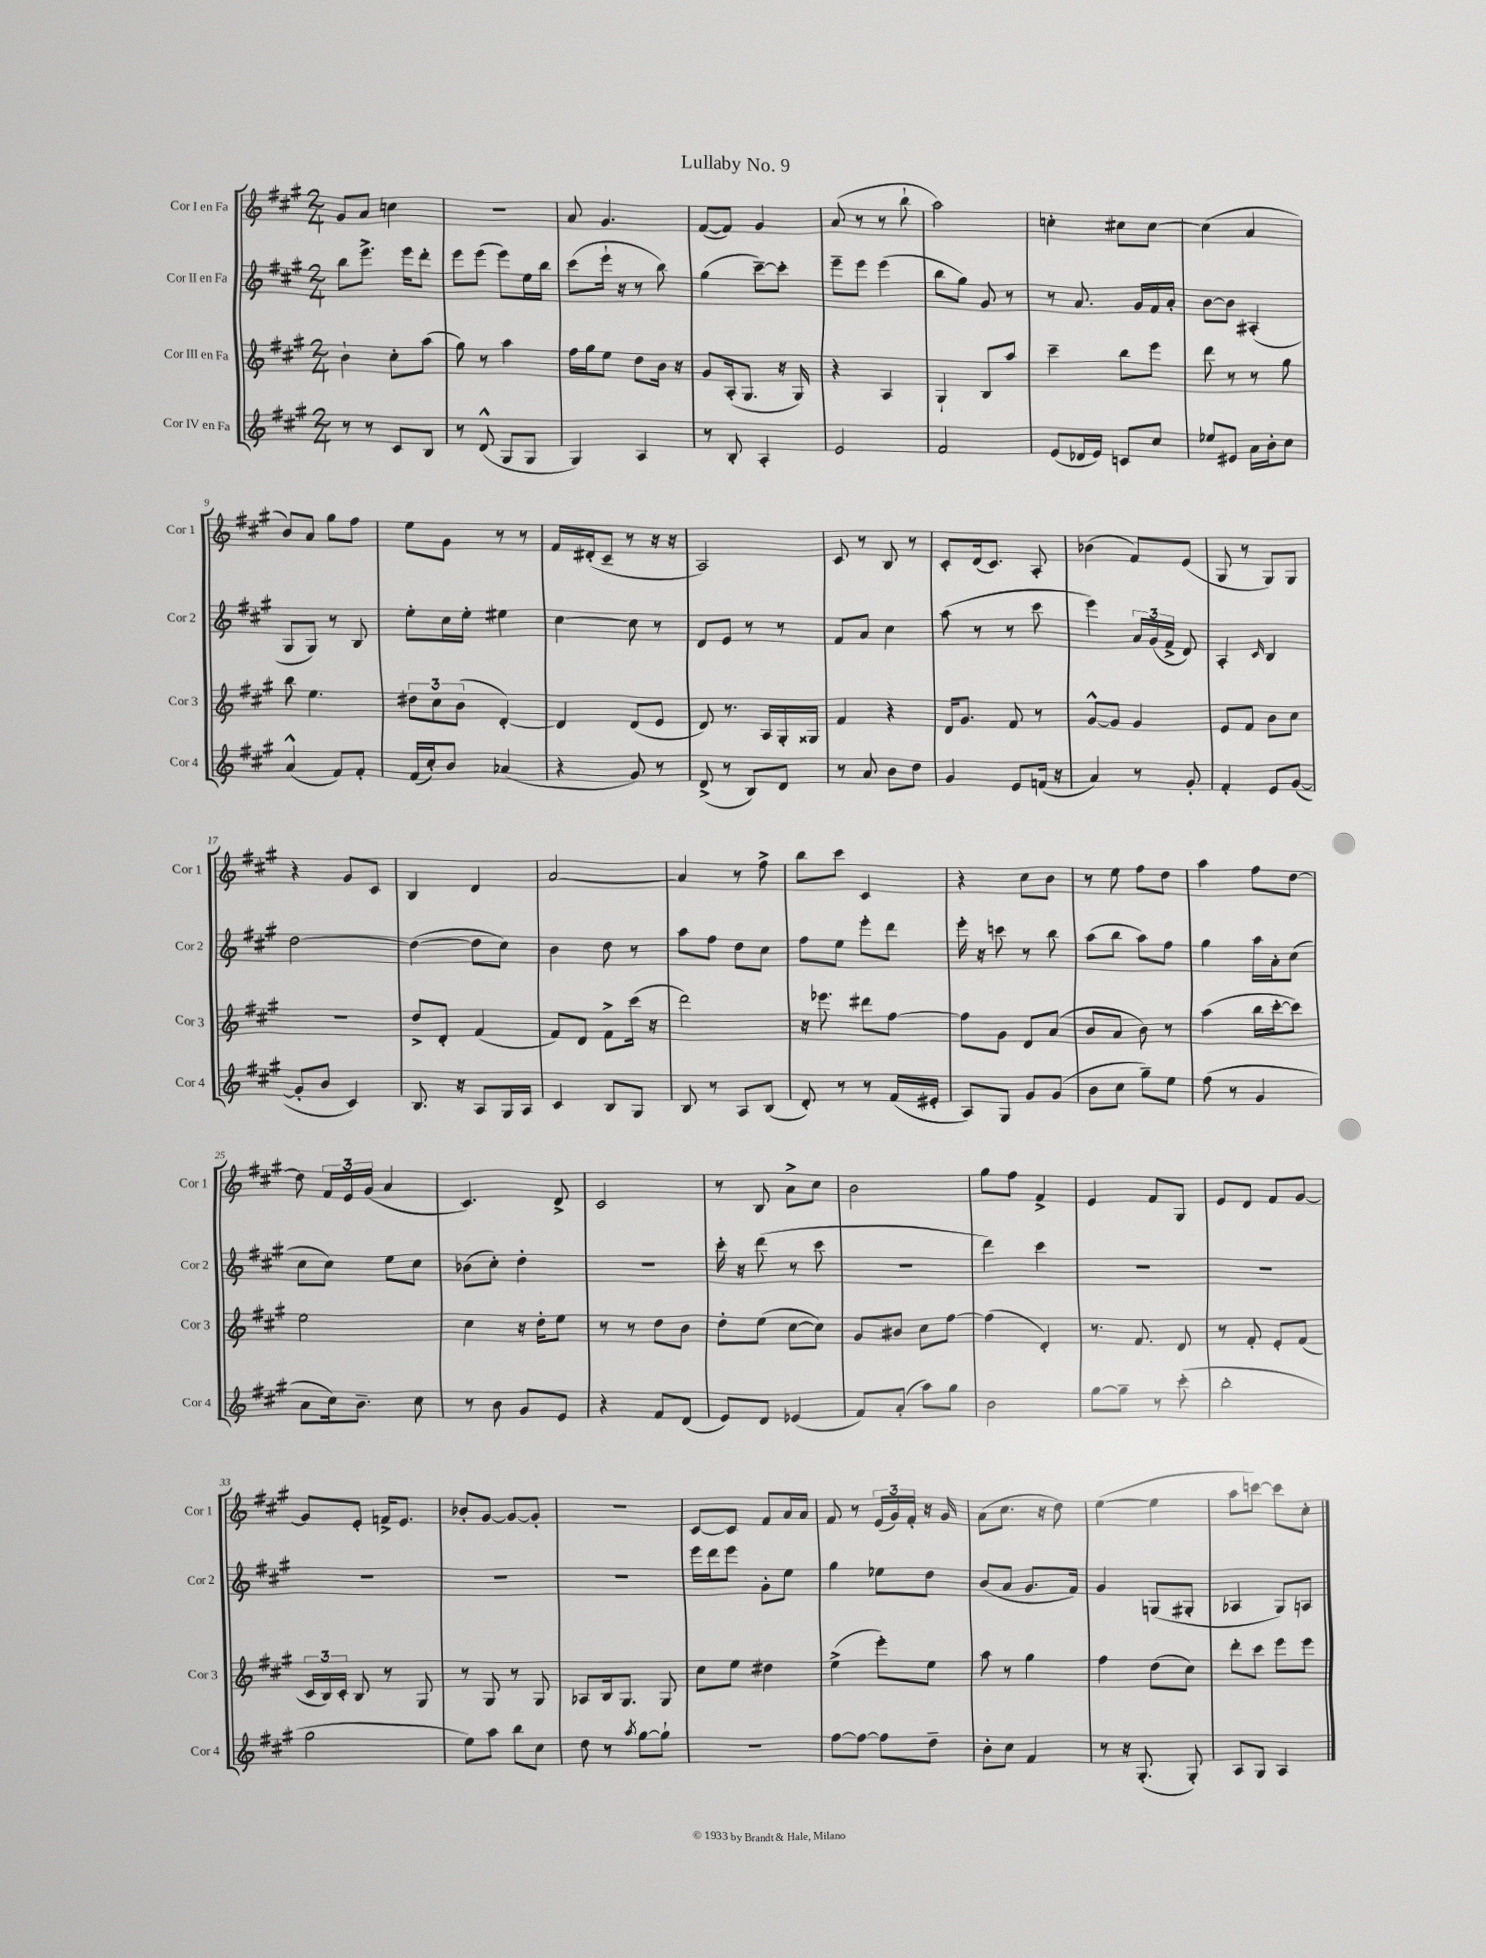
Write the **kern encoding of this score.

**kern	**kern	**kern	**kern
*staff4	*staff3	*staff2	*staff1
*clefG2	*clefG2	*clefG2	*clefG2
*k[f#c#g#]	*k[f#c#g#]	*k[f#c#g#]	*k[f#c#g#]
*M2/4	*M2/4	*M2/4	*M2/4
8r	4b`	8bb	8g#
8r	.	8.eee^	8a
8c#	8cc#'	.	4cc
.	.	16eee	.
8B	(8aa	8ddd'	.
=	=	=	=
8r	8gg#)	8eee	2r
(8d^^	8r	(8eee	.
8G#	4aa	8eee)	.
8G#	.	16ee	.
.	.	16bb	.
=	=	=	=
4G#)	16ff#	(8ccc#	8a
.	16gg#	.	.
.	8ee	16eee`	4.g#
.	.	16r	.
4A	8dd	8r	.
.	16b	8bb)	.
.	16r	.	.
=	=	=	=
8r	8g#	(4gg#	([8f#
8B'	(16A'	.	8f#])
.	8.G#	.	.
4A'	.	[8ccc#~)	4g#
.	16r	8ccc#']	.
.	16G#)	.	.
=	=	=	=
2e	4r	8eee~	(8a
.	.	8eee	8r
.	4A	(4eee	8r
.	.	.	8bb`
=	=	=	=
2f#	4G#`	8bb	2aa)
.	.	8gg#)	.
.	8B	8g#	.
.	8aa	8r	.
=	=	=	=
(8e	4ccc#~	8r	4cc'
16d-	.	8.a	.
16e)	.	.	.
8c	8bb	.	8cc#
.	.	16g#	.
8cc#	8eee	16f#	[8cc#
.	.	16a'	.
=	=	=	=
8ee-	8ddd	[8b	(4cc#]
8e#	8r	8b]	.
16a	8r	(4A#'	4a
16b'	.	.	.
8cc#	8gg#	.	.
=	=	=	=
(4a^^	8bb	8G#	8b)
.	4.ee	8G#)	8a
8f#)	.	8r	8gg#
8f#'	.	8B	8ff#
=	=	=	=
(16f#	12dd#	8ee'	8ee
16cc#')	.	.	.
.	12cc#	.	.
8b	.	16cc#	8g#
.	(12b	.	.
.	.	16ee'	.
(4a-	[4d')	4ee#	8r
.	.	.	8r
=	=	=	=
4r	4d]	[4cc#	16f#
.	.	.	(16d#'
.	.	.	8c#~
8g#)	(8d	8cc#]	8r
8r	8e	8r	16r
.	.	.	16r
=	=	=	=
(8d^	8d)	8d	2A)
8r	8.r	8e	.
8B)	.	8r	.
.	16A	.	.
8d	16G#'	8r	.
.	16G##	.	.
=	=	=	=
8r	4f#	8f#	8c#
8a	.	8a	8r
8b	4r	4cc#	8B
8dd	.	.	8r
=	=	=	=
4g#	16d	(8aa	8c#'
.	8.g#	.	.
.	.	8r	(16d
.	.	.	8.c#)
8e	8f#	8r	.
(16f	8r	8ccc#	8A'
16r	.	.	.
=	=	=	=
4a)	[8g#^^	4eee)	(4b-
.	8g#]	.	.
8r	4g#	24a	8f#)
.	.	(24g#	.
.	.	24f#^	.
8g#'	.	8d)	(8e
=	=	=	=
4f#'	8e	4A'	8G#
.	8f#	.	8r
.	.	16qqc#	.
8e	8b	4B	8G#)
([8g#	8cc#	.	8G#
=	=	=	=
8g#']	2r	[2dd	4r
8b	.	.	.
4c#)	.	.	8g#
.	.	.	8c#
=	=	=	=
8.B	8dd^	(4dd_	4B
.	8d'	.	.
16r	.	.	.
8A	(4f#	8dd]	4d
16G#	.	8cc#)	.
16A	.	.	.
=	=	=	=
4c#	8f#)	4b	[2a
.	8d	.	.
8B	8f#^	8dd	.
8G#	(16ccc#	8r	.
.	16r	.	.
=	=	=	=
8B	2ddd)	8aa	4a]
8r	.	8ff#	.
8A	.	8dd	8r
(8B	.	8cc#	8ff#^
=	=	=	=
8d')	16r	8ff#	8bb
.	8.eee-	.	.
8r	.	8ee	8ccc#
8r	8ddd#	8eee'	4c#
(16f#	[8ff#	8ddd	.
16e#'	.	.	.
=	=	=	=
8A)	8ff#]	16eee'	4r
.	.	16r	.
8G#	8g#	8ccc	.
8g#	8d	8r	8cc#
(8g#	(8a	8bb	8b
=	=	=	=
8b	8b	(8aa	8r
8cc#	8a	8bb	8ee
8gg#~)	8b)	8aa)	8ff#
8ee	8r	8ff#	8dd
=	=	=	=
(8ff#	(4aa	4gg#	4aa
8r	.	.	.
4g#	16bb	16aa	8ff#
.	[16ccc#'	16a'	.
.	8ccc#])	(8cc#	[8dd
=	=	=	=
8a	2ee	8cc#	8dd]
16cc#)	.	8cc#)	24f#
.	.	.	24e
8.b~	.	.	.
.	.	.	(24g#
.	.	8ee	4a
8cc#	.	8cc#	.
=	=	=	=
8r	4cc#	(8b-	4.c#)
8b	.	8cc#')	.
8g#	16r	4dd'	.
.	16dd'	.	.
8e	8ee	.	8d^
=	=	=	=
4r	8r	2r	2c#
.	8r	.	.
8f#	8dd	.	.
(8d	8b	.	.
=	=	=	=
8e)	8dd'	16ccc#'	8r
.	.	16r	.
8d	(8ee	(8ddd	8B
(4e-	[8cc#	8r	8a^
.	8cc#])	8ccc#	8cc#
=	=	=	=
8f#)	8g#	2r	2b
(8a'	8b#	.	.
8aa)	8cc#	.	.
8gg#	[8ff#	.	.
=	=	=	=
2b	(4ff#]	4ddd)	8gg#
.	.	.	8ff#
.	4d')	4ccc#	4f#^
=	=	=	=
[8gg#	8.r	2r	4e
8gg#~]	.	.	.
.	8.f#	.	.
8r	.	.	8f#
(8ccc#'	8d	.	8G#
=	=	=	=
2bb'	8r	2r	8e
.	8f#'	.	8d
.	8e'	.	8f#
.	(8f#	.	[8g#
=	=	=	=
2gg#	24c#	2r	8g#]
.	24B)	.	.
.	24c#'	.	.
.	8B	.	8e'
.	8r	.	16f^
.	.	.	8.e
.	8G#	.	.
=	=	=	=
8ee)	8r	2r	8b-'
8aa	8G#	.	[8g#
8bb	8r	.	8g#_
8cc#	8G#	.	8g#']
=	=	=	=
8dd	8A-	2r	2r
8r	16B	.	.
.	8.G#	.	.
8qaa	.	.	.
[8gg#	.	.	.
8gg#`]	8G#	.	.
=	=	=	=
2r	8cc#	16eee	[8c#
.	.	16ddd	.
.	8ee	8eee	8c#]
.	4dd#	8g#'	8f#
.	.	8ee	16a
.	.	.	16a
=	=	=	=
[8ff#	(4ee^	4gg#	8f#
8ff#_	.	.	8r
8ff#]	8eee')	8ee-	(24e
.	.	.	24g#)
.	.	.	24f#'
8dd~	8ee	8dd	16r
.	.	.	16g#
=	=	=	=
8b'	8aa	(8b	(8a
8cc#	8r	8a	8.cc#
4f#	4gg#	8.g#	.
.	.	.	16r
.	.	.	8dd)
.	.	16f#)	.
=	=	=	=
8r	4ff#	4g#	([4ee
16r	.	.	.
(8.G#'	.	.	.
.	(8dd	(8G	4ee]
8G#')	8cc#)	8G#'	.
=	=	=	=
8A	8ddd'	4A-	8aa
8G#	8ccc#	.	[8ccc)
4A	8eee	8G#)	8ccc]
.	8eee	8A	8cc#'
==	==	==	==
*-	*-	*-	*-
